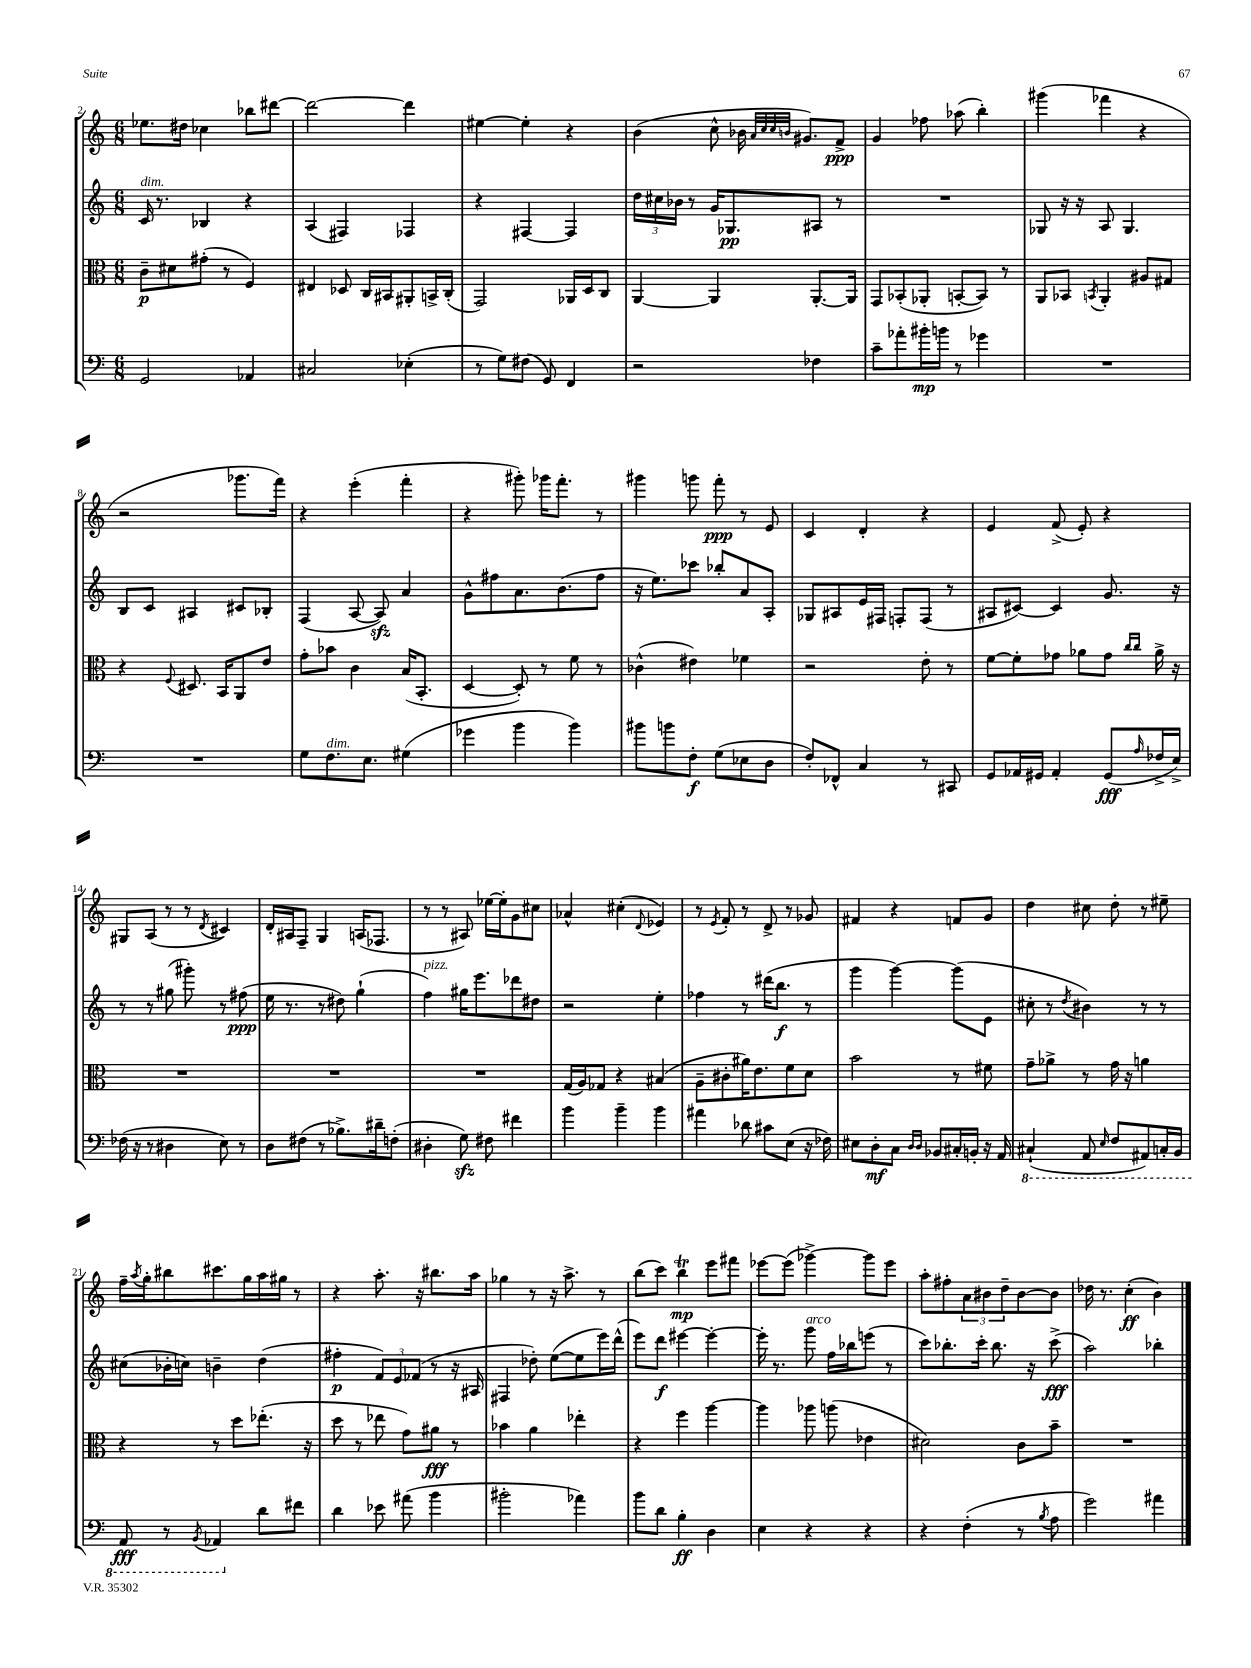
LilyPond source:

<<
\new StaffGroup <<
\new Staff = "s0" {
    \clef treble \key c \major \numericTimeSignature \time 6/8
    ees''8. dis''16 ces''4 bes''8 dis'''8~ |
    dis'''2~ dis'''4 |
    eis''4~ eis''4-. r4 |
    b'4( c''8-^ bes'16 \grace { a'32 c''32 c''32 b'32 } gis'8.) f'8->\ppp |
    g'4 fes''8 aes''8( b''4-.) |
    gis'''4( fes'''4 r4 |
    r2 ges'''8. f'''16) |
    r4 e'''4-.( f'''4-. |
    r4 gis'''8-.) ges'''16 f'''8.-. r8 |
    gis'''4 g'''8 f'''8-.\ppp r8 e'8 |
    c'4 d'4-. r4 |
    e'4 f'8->( e'8-.) r4 |
    gis8 a8( r8 r8 \acciaccatura { d'8 } cis'4) |
    d'16-. ais16 f8-- g4 a16( fes8. |
    r8 r8 ais8) ees''16~ ees''16-. g'8 cis''8 |
    aes'4-^ cis''4-.( \appoggiatura { d'8 } ees'4) |
    r8 \acciaccatura { e'8 } f'8-. r8 d'8-> r8 ges'8 |
    fis'4 r4 f'8 g'8 |
    d''4 cis''8 d''8-. r8 eis''8-- |
    f''16-- \acciaccatura { a''8 } g''16-. bis''8 cis'''8. g''16 a''16 gis''16 r8 |
    r4 a''8.-. r16 bis''8. a''16 |
    ges''4 r8 r16 a''8.-> r8 |
    b''8( c'''8) b''4\trill\mp e'''8 fis'''8 |
    ees'''8~ ees'''8( ges'''4~->) ges'''8 ees'''8 |
    a''8-. fis''8-. \tuplet 3/2 { a'8 bis'8 d''8-- } bis'8~ bis'8 |
    des''16 r8. c''4-.\ff( b'4) \bar "|." |
}
\new Staff = "s1" {
    \clef treble \key c \major \numericTimeSignature \time 6/8
    c'16^\markup { \italic "dim." } r8. bes4 r4 |
    a4( fis4) fes4 |
    r4 fis4~ fis4 |
    \tuplet 3/2 { d''16 cis''16 bes'16 } r8 g'16 ges8.\pp ais8 r8 |
    R2. |
    ges8 r16 r16 a8 ges4. |
    b8 c'8 ais4 cis'8 bes8-. |
    f4( a8~ a8\sfz) a'4 |
    g'8-^ fis''8 a'8. b'8.( fis''8 |
    r16 e''8.) ces'''8 bes''8-. a'8 a8-. |
    ges8 ais8 e'16 fis16 f8-. f8( r8 |
    ais8 cis'8~) cis'4 g'8. r16 |
    r8 r8 gis''8( gis'''8-.) r8 fis''8\ppp( |
    e''16 r8. r8 dis''8) g''4-!( |
    f''4^\markup { \italic "pizz." }) gis''16 e'''8. des'''8 dis''8 |
    r2 e''4-. |
    fes''4 r8 dis'''16( b''8.\f r8 |
    g'''4 g'''4~) g'''8( e'8 |
    cis''8-. r8 \acciaccatura { d''8 } bis'4) r8 r8 |
    cis''8( bes'16-. c''16) b'4-- d''4( |
    fis''4-.\p \tuplet 3/2 { f'8) e'8 fes'8( } r8 r16 ais16 |
    fis4 des''8-.) e''8~( e''8 e'''16) d'''16-^( |
    e'''8) d'''8\f eis'''4~ eis'''4~-. |
    eis'''16-. r8. g'''8^\markup { \italic "arco" } f''16 bes''16 e'''8( r8 |
    c'''8) bes''8.-. c'''16-. bes''8. r16 c'''8->\fff( |
    a''2) bes''4-. \bar "|." |
}
\new Staff = "s2" {
    \clef alto \key c \major \numericTimeSignature \time 6/8
    c'8--\p dis'8 gis'8-.( r8 f4) |
    eis4 des8 c16 bis,16 ais,8-. b,16-> c16-.( |
    g,2) aes,16 d16 c8 |
    a,4~ a,4 a,8.~-. a,16 |
    g,8 bes,8-.( aes,8-. b,8~-. b,8) r8 |
    a,8 bes,8 \acciaccatura { b,8 } a,4-. ais8 gis8 |
    r4 \appoggiatura { f8 } dis8. b,16 a,8 e'8 |
    g'8-. bes'8 c'4 b16( b,8.-. |
    d4~ d8-.) r8 f'8 r8 |
    ces'4-^( eis'4) fes'4 |
    r2 e'8-. r8 |
    f'8~ f'8-. ges'8 aes'8 ges'8 \grace { c''16 c''16 } aes'16-> r16 |
    R2. |
    R2. |
    R2. |
    g16( a16) ges8 r4 bis4( |
    a8-- cis'8-. ais'16) e'8. f'8 d'8 |
    b'2 r8 fis'8 |
    g'8-- aes'8-> r8 g'16 r16 a'4 |
    r4 r8 d''8 ees''8.-.( r16 |
    d''8 r8 ees''8 g'8) ais'8\fff r8 |
    bes'4 a'4 ees''4-. |
    r4 f''4 a''4~ |
    a''4 aes''8 a''8( ees'4 |
    dis'2) c'8 b'8-- |
    R2. \bar "|." |
}
\new Staff = "s3" {
    \clef bass \key c \major \numericTimeSignature \time 6/8
    g,2 aes,4 |
    cis2 ees4-.( |
    r8 g8) fis8( g,8) f,4 |
    r2 fes4 |
    c'8-- aes'8-. bis'16-.\mp b'16 r8 ges'4 |
    R2. |
    R2. |
    g8 f8.^\markup { \italic "dim." } e8. gis4( |
    ges'4 b'4 b'4) |
    bis'8 b'8 f8-.\f g8( ees8 d8 |
    f8-.) fes,8-^ c4 r8 cis,8 |
    g,8 aes,16 gis,16 aes,4-. gis,8\fff( \grace { a16 } fes16-> e16->) |
    fes16( r16 r8 dis4 e8) r8 |
    d8 fis8( r8 bes8.->) dis'16-- f8-.( |
    dis4-. g8\sfz) fis8 fis'4 |
    b'4 b'4-- b'4 |
    ais'4 des'8 cis'8 e8( r16 fes16) |
    eis8 d8-.\mf c8 \grace { d16 d16 } bes,8 cis16-. b,16-. r16 a,16 |
    \ottava #-1 cis,4-!( a,,8 \grace { e,16 } f,8 ais,,8) c,16-. b,,16 |
    a,,8\fff r8 \acciaccatura { b,,8 } aes,,4 \ottava #0 d'8 fis'8 |
    d'4 ees'8 ais'8( b'4 |
    bis'2-. aes'4) |
    b'8 d'8 b4-.\ff d4 |
    e4 r4 r4 |
    r4 f4-.( r8 \acciaccatura { b8 } a8 |
    g'2) ais'4 \bar "|." |
}
>>
>>
\layout { \context { \Score currentBarNumber = #2 } }
